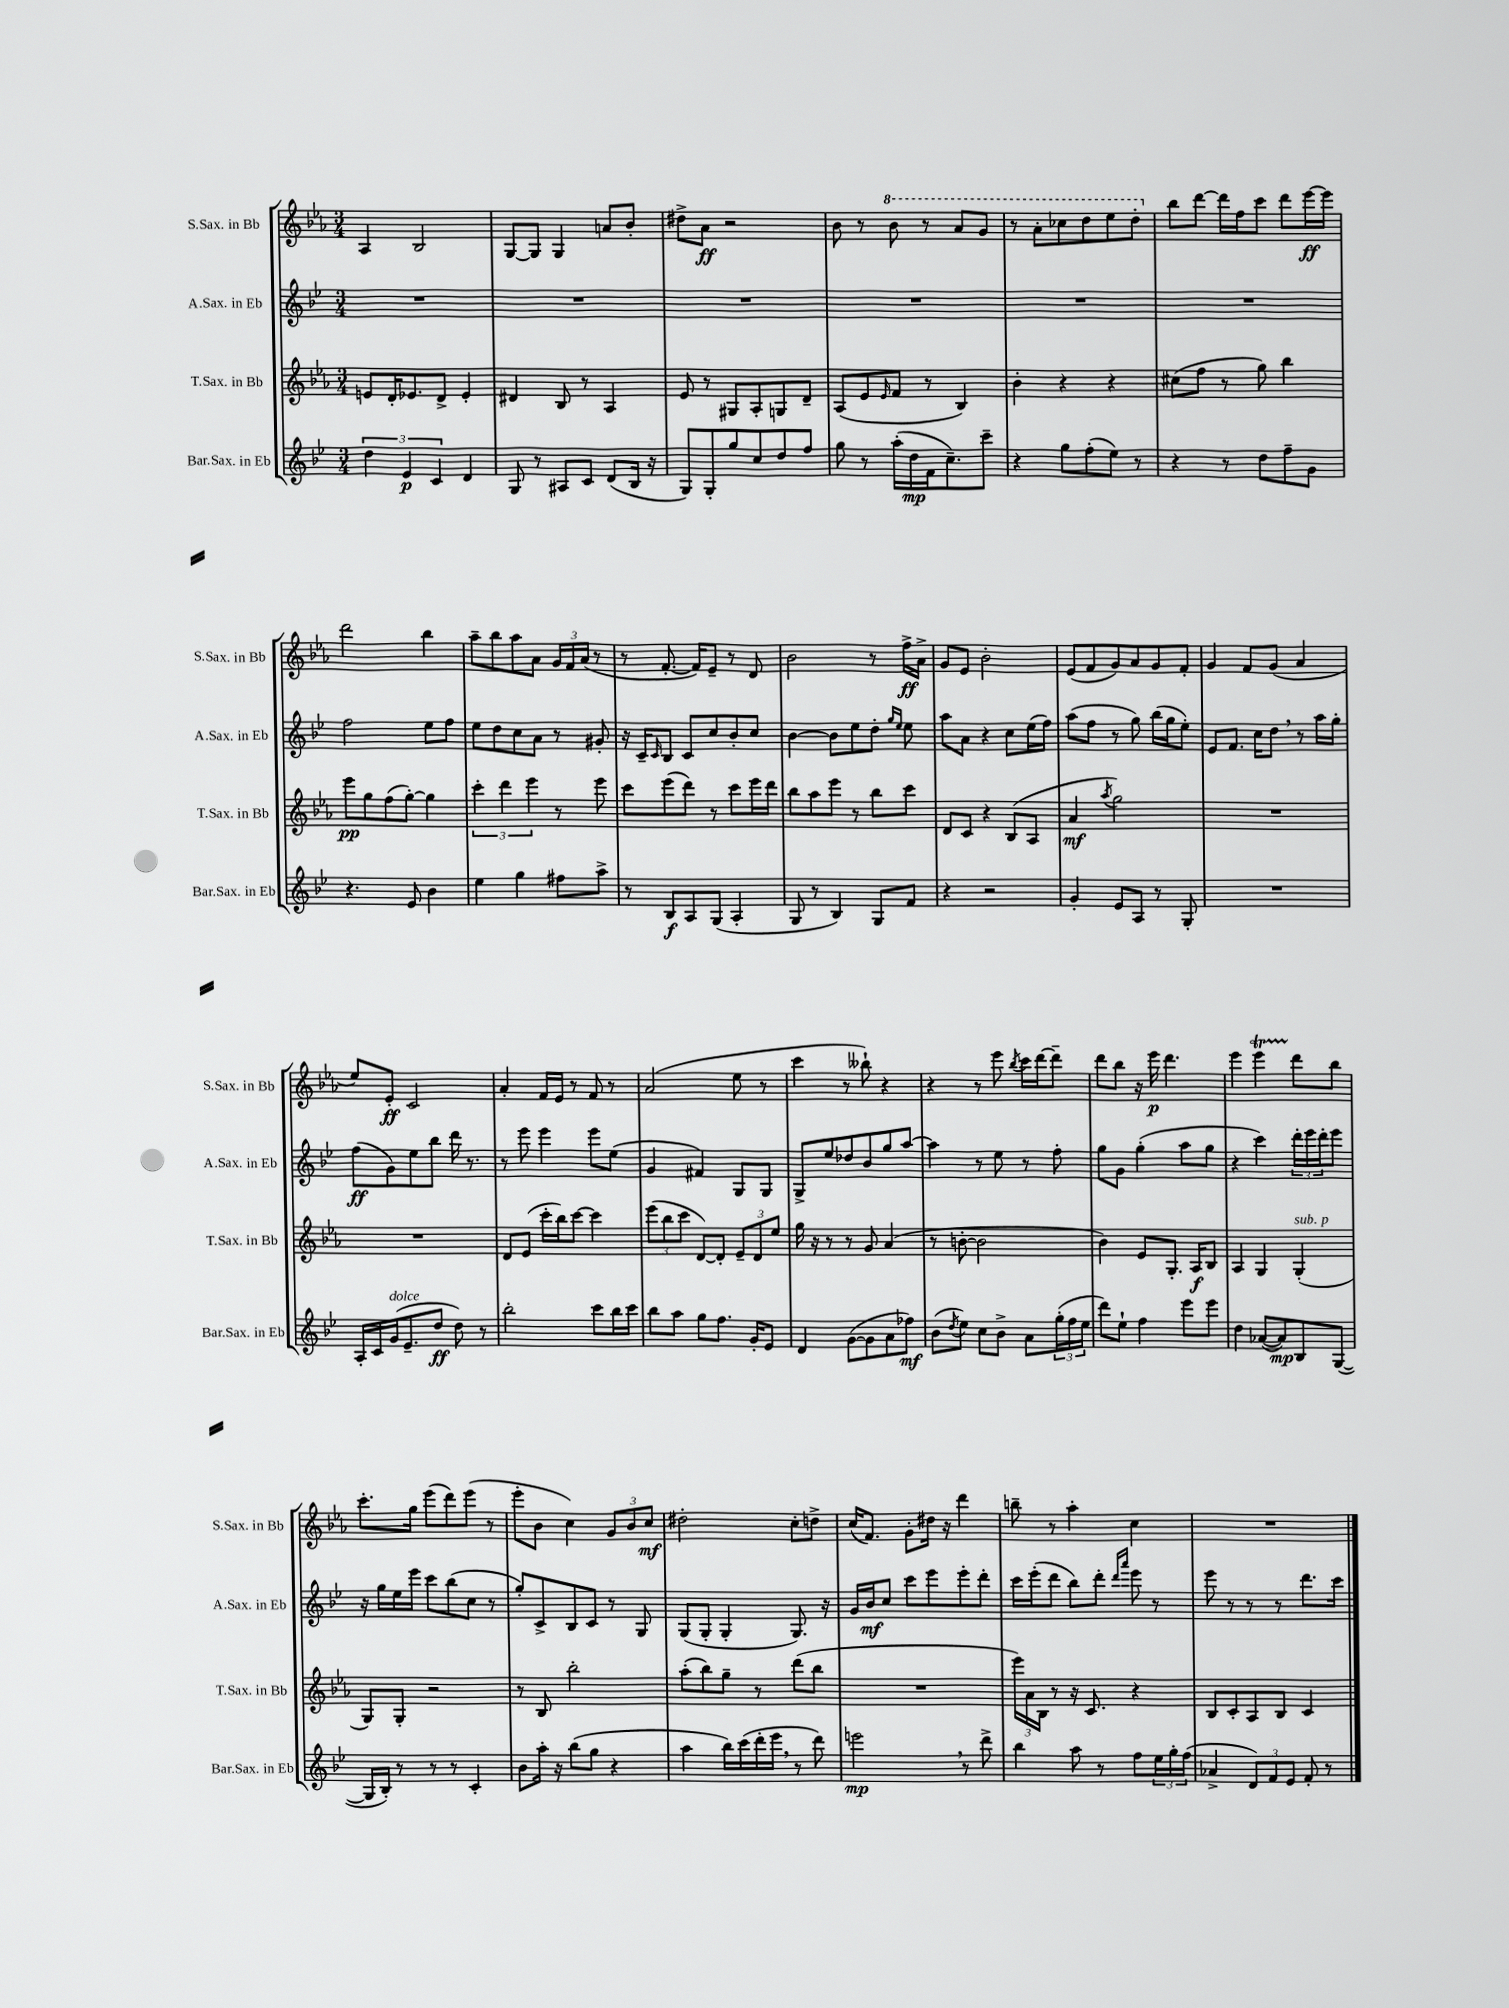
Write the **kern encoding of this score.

**kern	**kern	**kern	**kern
*staff4	*staff3	*staff2	*staff1
*clefG2	*clefG2	*clefG2	*clefG2
*k[b-e-]	*k[b-e-a-]	*k[b-e-]	*k[b-e-a-]
*M3/4	*M3/4	*M3/4	*M3/4
6dd	8e	2.r	4A-
.	16d'	.	.
6e-	.	.	.
.	8.e-	.	.
.	.	.	2B-
6c	.	.	.
.	8d^	.	.
4d	4e-'	.	.
=	=	=	=
8G	4d#	2.r	[8G
8r	.	.	8G]
8A#	8B-	.	4G
8c	8r	.	.
(8d	4A-	.	8a
16B-	.	.	8b-'
16r	.	.	.
=	=	=	=
8G)	8e-	2.r	8dd#^
8G'	8r	.	8a-
8gg	8G#	.	2r
8cc	8A-'	.	.
8dd	8G	.	.
8ff	8d~	.	.
=	=	=	=
8gg	(8A-	2.r	8b-
8r	8e-	.	8r
.	16qqe-	.	.
(16aa'	8f	.	8bb-
16dd	.	.	.
16f	8r	.	8r
8.cc~)	.	.	.
.	4B-)	.	8aa-
8ccc~	.	.	8gg
=	=	=	=
4r	4b-'	2.r	8r
.	.	.	8aa-'
8gg	4r	.	8ccc-
(8ff'	.	.	8ddd
8ee-)	4r	.	8eee-
8r	.	.	8ddd'
=	=	=	=
4r	(8cc#	2.r	8bb-
.	8ff	.	[8ddd
8r	8r	.	16ddd]
.	.	.	16ff
8dd	8gg)	.	8ccc
8ff~	4bb-	.	8ddd
8g	.	.	[16eee-
.	.	.	16eee-]
=	=	=	=
4.r	8eee-	2ff	2ddd
.	8gg	.	.
.	(8ff	.	.
8e-	[8gg')	.	.
4b-	4gg]	8ee-	4bb-
.	.	8ff	.
=	=	=	=
4ee-	6ccc'	8ee-	8aa-~
.	.	8dd	8bb-
.	6ddd	.	.
4gg	.	8cc	8aa-
.	6eee-	.	.
.	.	8a	8a-
8ff#	8r	8r	24g
.	.	.	24f
.	.	.	(24a-
8aa^	8eee-	8g#'	8r
=	=	=	=
8r	8ccc	16r	8r
.	.	16c~	.
.	.	16qqc	.
8B-	(8eee-	8B-	[8.f'
8A	8ddd)	8c	.
.	.	.	16f])
(8G	8r	8cc	8e-~
4A'	8ccc	8b-'	8r
.	16eee-	8cc	8d
.	16ddd	.	.
=	=	=	=
8G	8bb-	[4b-	2b-
8r	8aa-	.	.
4B-)	8eee-	8b-]	.
.	8r	8ee-	.
8G	8bb-	8dd'	8r
.	.	16qqgg	.
.	.	16qqee-	.
8f	8ccc	8ee-	16ff^
.	.	.	16a-^
=	=	=	=
4r	8d	8aa	8g
.	8c	8a	8e-
2r	4r	4r	2b-'
.	(8B-	8cc	.
.	8A-	(16ee-	.
.	.	16ff)	.
=	=	=	=
4g'	4a-	(8aa	(8e-
.	.	8ff	8f
.	8qaa-	.	.
8e-	2gg)	8r	8g)
8A	.	8gg)	8a-
8r	.	(16bb-	8g
.	.	16gg	.
8G'	.	8ee-')	8f'
=	=	=	=
2.r	2.r	8e-	4g
.	.	8.f	.
.	.	.	8f
.	.	16cc	.
.	.	8dd	(8g
.	.	8r	4a-
.	.	16aa	.
.	.	16gg'	.
=	=	=	=
16A'	2.r	(8ff	8ee-)
16c	.	.	.
(16g	.	8g)	8e-'
8.e-~	.	.	.
.	.	8ee-	2c
8dd	.	8bb-	.
8dd)	.	16ddd	.
.	.	8.r	.
8r	.	.	.
=	=	=	=
2bb-'	8d	8r	4a-'
.	(8e-	8eee-	.
.	16ccc'	4eee-	16f
.	16bb-)	.	16e-
.	[8ccc	.	8r
8ccc	4ccc]	8eee-	8f
16bb-	.	(8ee-	8r
16ccc	.	.	.
=	=	=	=
8bb-	(12eee-	4g	(2a-
.	12bb-	.	.
8aa	.	.	.
.	12ccc	.	.
8gg	[8d)	4f#)	.
8.ff	8d']	.	.
.	12e-~	8G	8ee-
16g'	.	.	.
.	12d	.	.
8e-	.	8G	8r
.	12ee-	.	.
=	=	=	=
4d	16gg	8G^	4ccc
.	16r	.	.
.	8r	8ee-	.
([8g	8r	8dd-	8r
8g]	8g	8b-	8bb--`)
8a	(4a-	8gg	4r
8ff-)	.	[8aa	.
=	=	=	=
(8b-	8r	4aa]	4r
8qdd	.	.	.
8ee-)	[8b'	.	.
8cc	2b]	8r	8r
8b-^	.	8ee-	8eee-
.	.	.	8qbb-
8a	.	8r	16ccc
.	.	.	[16ddd
(24gg'	.	8ff'	8ddd~]
24ff	.	.	.
24ee-	.	.	.
=	=	=	=
8ddd)	4b-)	8gg	8ddd
8ee-`	.	8g	8bb-
4ff	8e-	(4gg'	16r
.	.	.	16eee-
.	8.G'	.	4.ddd
8eee-	.	8aa	.
.	16A-	.	.
8eee-	8B-	8gg	.
=	=	=	=
4dd	4A-	4r	4eee-
([8a-	4G	4ccc)	4eee-
8a-])	.	.	.
8B-	(4G'	24ddd'	8ddd
.	.	24eee-	.
.	.	24ddd'	.
([8G	.	8eee-	8bb-
=	=	=	=
16G]	8G)	16r	8.ccc'
16B-')	.	16gg	.
8r	8G'	16ee-	.
.	.	16eee-	16gg
8r	2r	8ccc	(8eee-
8r	.	(8bb-	8ddd)
4c'	.	8cc	(8eee-
.	.	8r	8r
=	=	=	=
8b-	8r	8gg')	8eee-'
16aa'	8B-	8c^	8b-
16r	.	.	.
(8bb-	2bb-'	8B-	4cc)
8gg	.	8c	.
4r	.	8r	12g
.	.	.	12b-
.	.	8G	.
.	.	.	12cc
=	=	=	=
4aa	(8aa-'	(8G	2dd#'
.	8bb-)	8G'	.
16bb-)	8gg~	4G'	.
(16ccc	.	.	.
16ddd'	8r	.	.
16eee-	.	.	.
8r	(8ddd	8.G)	8cc'
8ddd)	8bb-	.	8dd^
.	.	16r	.
=	=	=	=
2eee	2.r	16g	(16cc
.	.	16b-	8.f)
.	.	8cc	.
.	.	8ccc	8g'
.	.	8eee-	16dd#
.	.	.	16r
8r	.	8eee-'	4ddd
8ddd^	.	8ddd'	.
=	=	=	=
4bb-	24eee-)	16ccc	8bb~
.	24a-	.	.
.	.	(16eee-'	.
.	24B-	.	.
.	8r	8ddd	8r
8aa	16r	8bb-)	4aa-'
.	8.c	.	.
8r	.	8ddd'	.
.	.	16qqddd	.
.	.	16qqaaa	.
8ff	4r	8eee-	4cc
24ee-	.	8r	.
24gg'	.	.	.
(24ff	.	.	.
=	=	=	=
4a-^	8B-	8eee-	2.r
.	8c'	8r	.
12d)	8A-	8r	.
12f	.	.	.
.	8B-	8r	.
12e-	.	.	.
8f'	4c	8.ddd	.
8r	.	.	.
.	.	16ccc	.
==	==	==	==
*-	*-	*-	*-
